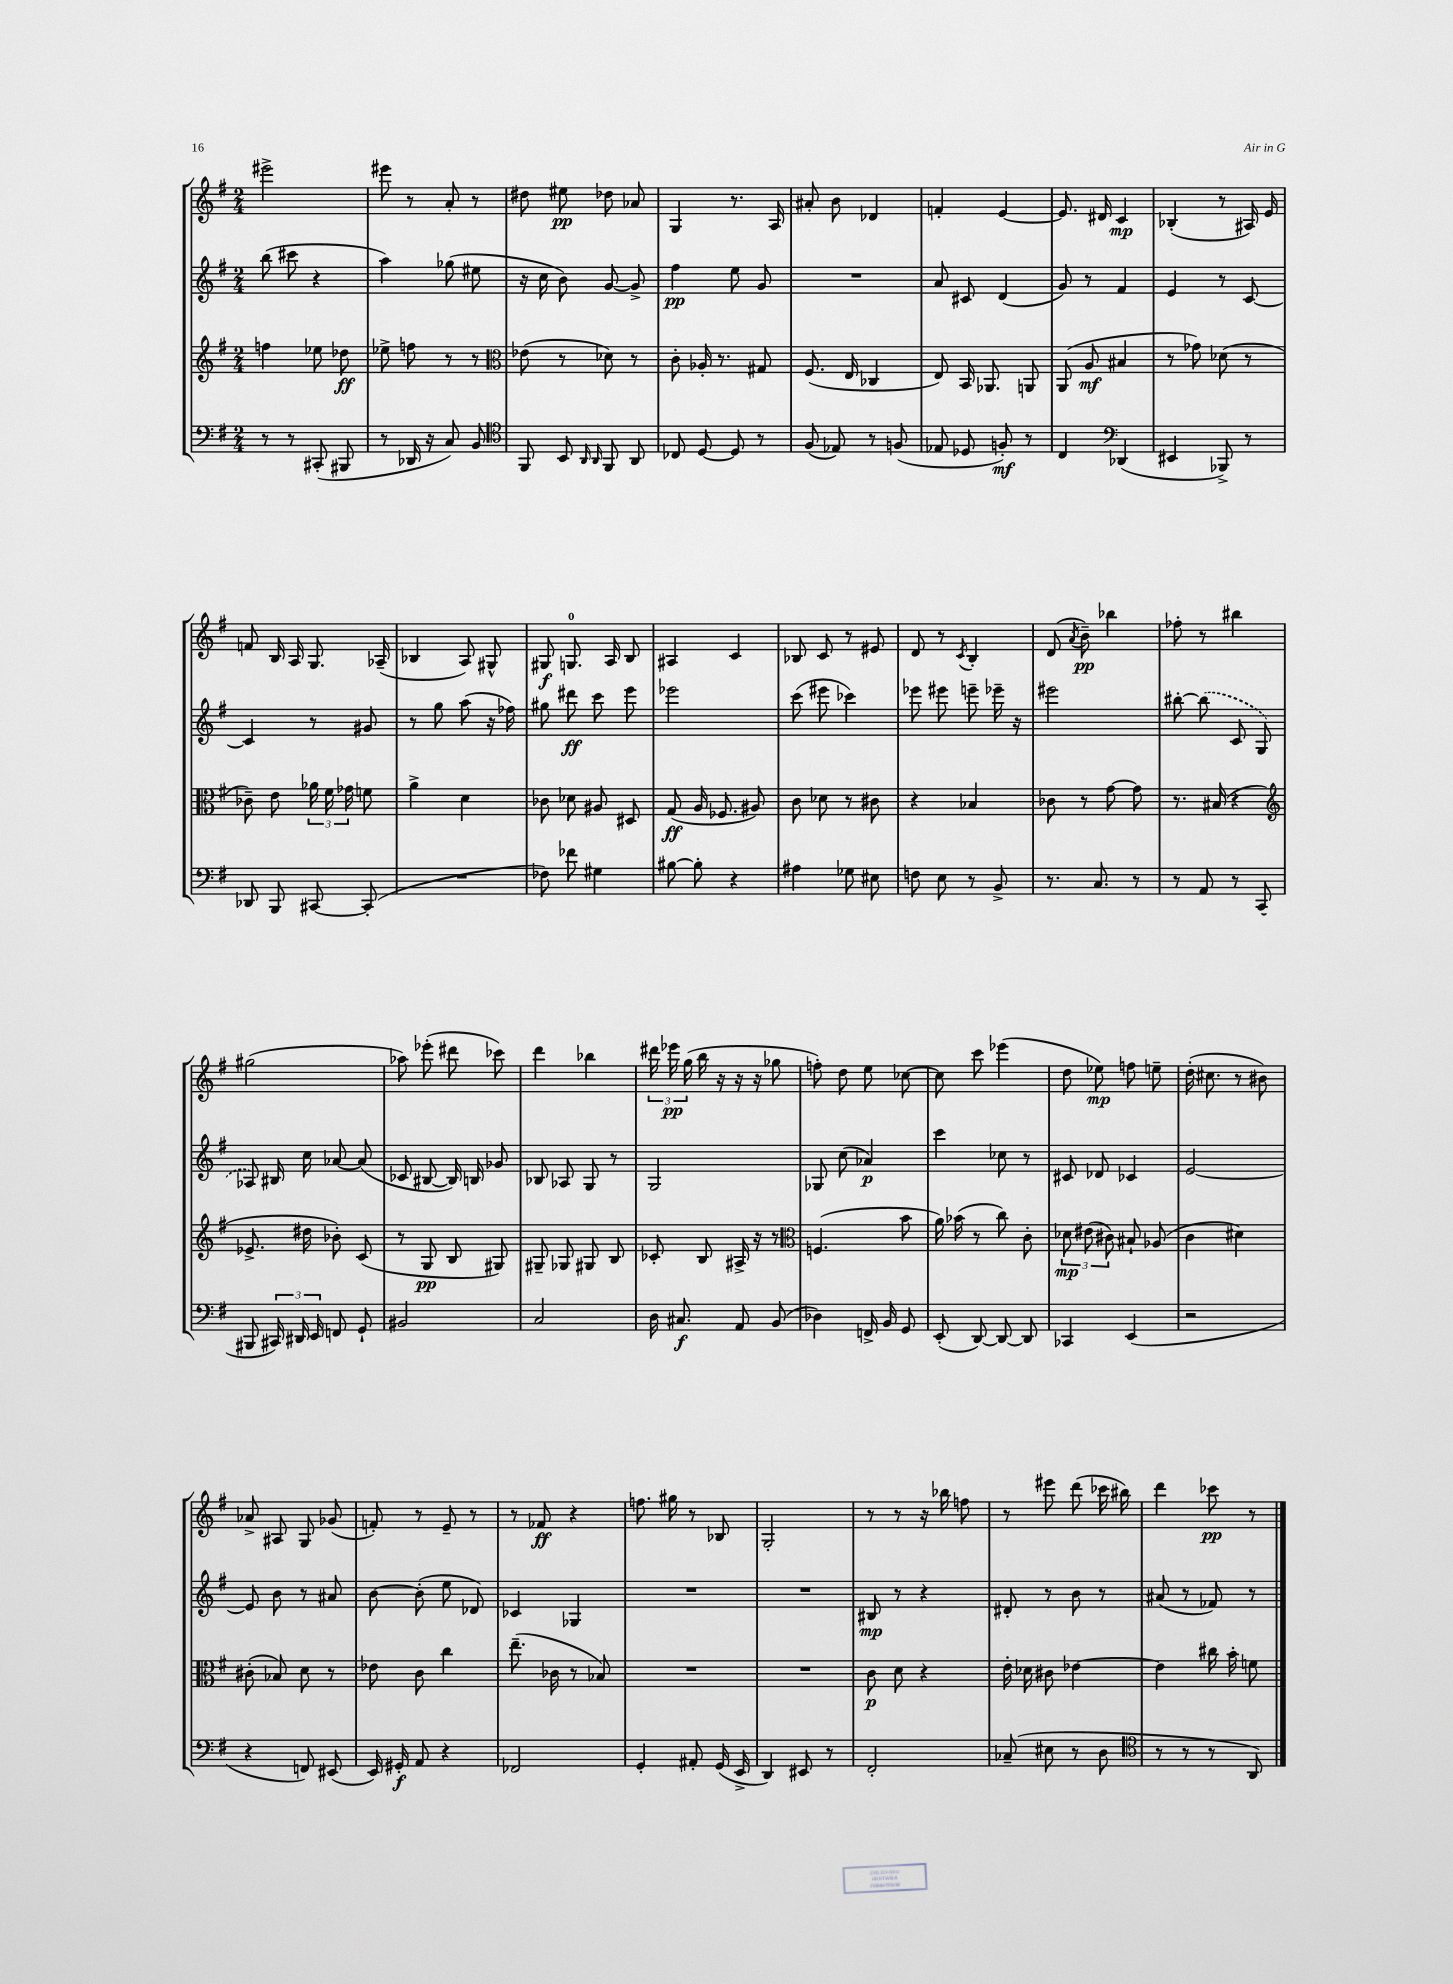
<<
\new StaffGroup <<
\new Staff = "s0" {
    \clef treble \key g \major \numericTimeSignature \time 2/4
    \autoBeamOff eis'''2-> |
    eis'''8 r8 a'8-. r8 |
    dis''8 eis''8\pp des''8 aes'8 |
    g4 r8. a16 |
    ais'8-. b'8 des'4 |
    f'4-. e'4~ |
    e'8. dis'16 c'4\mp |
    bes4-.( r8 ais16) e'16 |
    f'8 b16 a16 g8. aes16--( |
    bes4 a8) gis8-^ |
    gis8\f g8.-0 a16 b8 |
    ais4 c'4 |
    bes8 c'8 r8 eis'8 |
    d'8 r8 \acciaccatura { c'8 } b4-. |
    d'8( \acciaccatura { a'8 } b'8--\pp) bes''4 |
    fes''8-. r8 bis''4 |
    gis''2( |
    aes''8) ees'''8-.( dis'''8 ces'''8) |
    d'''4 bes''4 |
    \tuplet 3/2 { dis'''16 ees'''16\pp g''16( } b''16 r16 r16 r16 ges''8 |
    f''8-.) d''8 e''8 ces''8~ |
    ces''8 c'''8 ees'''4( |
    d''8 ees''8\mp) f''8 e''8-- |
    d''16-.( cis''8. r8 bis'8) |
    aes'8-> ais8 g8 ges'8( |
    f'8-.) r8 e'8-- r8 |
    r8 fes'8\ff r4 |
    f''8. gis''16 r8 bes8 |
    g2-. |
    r8 r8 r16 bes''16 f''8 |
    r8 eis'''8 d'''8( ces'''16 bis''16) |
    d'''4 ces'''8\pp r8 \bar "|." |
}
\new Staff = "s1" {
    \clef treble \key g \major \numericTimeSignature \time 2/4
    \autoBeamOff b''8( cis'''8 r4 |
    a''4) ges''8( eis''8 |
    r16 c''16 b'8) g'8~ g'8-> |
    fis''4\pp e''8 g'8 |
    R2 |
    a'8 cis'8 d'4( |
    g'8) r8 fis'4 |
    e'4 r8 c'8~ |
    c'4 r8 gis'8 |
    r8 g''8 a''8( r16 fes''16) |
    gis''8 dis'''8\ff c'''8 e'''8 |
    ees'''2 |
    c'''8( eis'''8 ces'''4) |
    ees'''8 eis'''8 e'''8-- ees'''16-- r16 |
    eis'''2 |
    bis''8~-. \once \slurDashed bis''8( c'8 g8 |
    aes8) bis16 c''16 aes'8~ aes'8( |
    ces'8 bis8~ bis16) b16 ges'8 |
    bes8 aes8 g8 r8 |
    g2 |
    ges8 c''8( aes'4\p) |
    c'''4 ces''8 r8 |
    cis'8 des'8 ces'4 |
    e'2~ |
    e'8 b'8 r8 ais'8 |
    b'8~ b'8-.( e''8 des'8) |
    ces'4 ges4 |
    R2 |
    R2 |
    bis8\mp r8 r4 |
    dis'8-. r8 b'8 r8 |
    ais'8( r8 fes'8) r8 \bar "|." |
}
\new Staff = "s2" {
    \clef treble \key g \major \numericTimeSignature \time 2/4
    \autoBeamOff f''4 ees''8 des''8\ff |
    ees''8-> f''8 r8 r8 |
    \clef alto ees'8( r8 des'8) r8 |
    c'8-. aes16-. r8. gis8 |
    fis8.( e16 ces4 |
    e8) b,16 aes,8. a,8 |
    a,8( a8\mf bis4 |
    r8 ges'8) des'8( r8 |
    ces'8--) e'8 \tuplet 3/2 { aes'16 fis'16 ges'16 } f'8 |
    a'4-> d'4 |
    ces'8 des'8 ais8 dis8 |
    g8\ff( a16 fes8. ais8) |
    c'8 des'8 r8 cis'8 |
    r4 bes4 |
    ces'8 r8 g'8~ g'8 |
    r8. bis16( r4 |
    \clef treble ees'8.-> dis''16 bes'8-.) c'8( |
    r8 g8\pp b8 gis8) |
    gis8-- ges8 gis8 b8 |
    ces'8-. b8 ais16-> r16 r8 |
    \clef alto f4.( b'8 |
    a'16) bes'16( r8 c''8) c'8-. |
    \tuplet 3/2 { des'8\mp eis'8( cis'8) } bis8-! aes8( |
    c'4 dis'4) |
    cis'8-.( bes8) d'8 r8 |
    ees'8 c'8 c''4 |
    e''8.--( ces'16 r8 bes8) |
    R2 |
    R2 |
    c'8\p d'8 r4 |
    e'16-. des'16 cis'8 ees'4~ |
    ees'4 cis''16 b'16-. f'8 \bar "|." |
}
\new Staff = "s3" {
    \clef bass \key g \major \numericTimeSignature \time 2/4
    \autoBeamOff r8 r8 cis,8-.( bis,,8 |
    r8 des,16 r16 c8) b,8 |
    \clef tenor fis,8 b,8 \grace { a,16 a,16 } fis,8 a,8 |
    ces8 d8~ d8 r8 |
    fis8( ees8) r8 f8( |
    ees8 des8 f8-.\mf) r8 |
    c4 \clef bass des,4( |
    eis,4 bes,,8->) r8 |
    des,8 b,,8 cis,8~ cis,8-.( |
    R2 |
    fes8) fes'8 gis4 |
    bis8~ bis8-. r4 |
    ais4 ges8 eis8 |
    f8 e8 r8 b,8-> |
    r8. c8. r8 |
    r8 a,8 r8 c,8( |
    bis,,8 \tuplet 3/2 { cis,16) dis,16 e,16 } f,8 g,8-! |
    bis,2 |
    c2 |
    d16 cis8.\f a,8 b,8( |
    des4) f,16-> b,16 g,8 |
    e,8-.( d,8~) d,8~ d,8 |
    ces,4 e,4( |
    r2 |
    r4 f,8) eis,8( |
    e,16) gis,16-.\f a,8 r4 |
    fes,2 |
    g,4-. ais,8-. g,16( e,16-> |
    d,4) eis,8 r8 |
    fis,2-. |
    ces8--( eis8 r8 d8 |
    \clef tenor r8 r8 r8 a,8) \bar "|." |
}
>>
>>
\layout { \context { \Score \remove "Bar_number_engraver" } }
